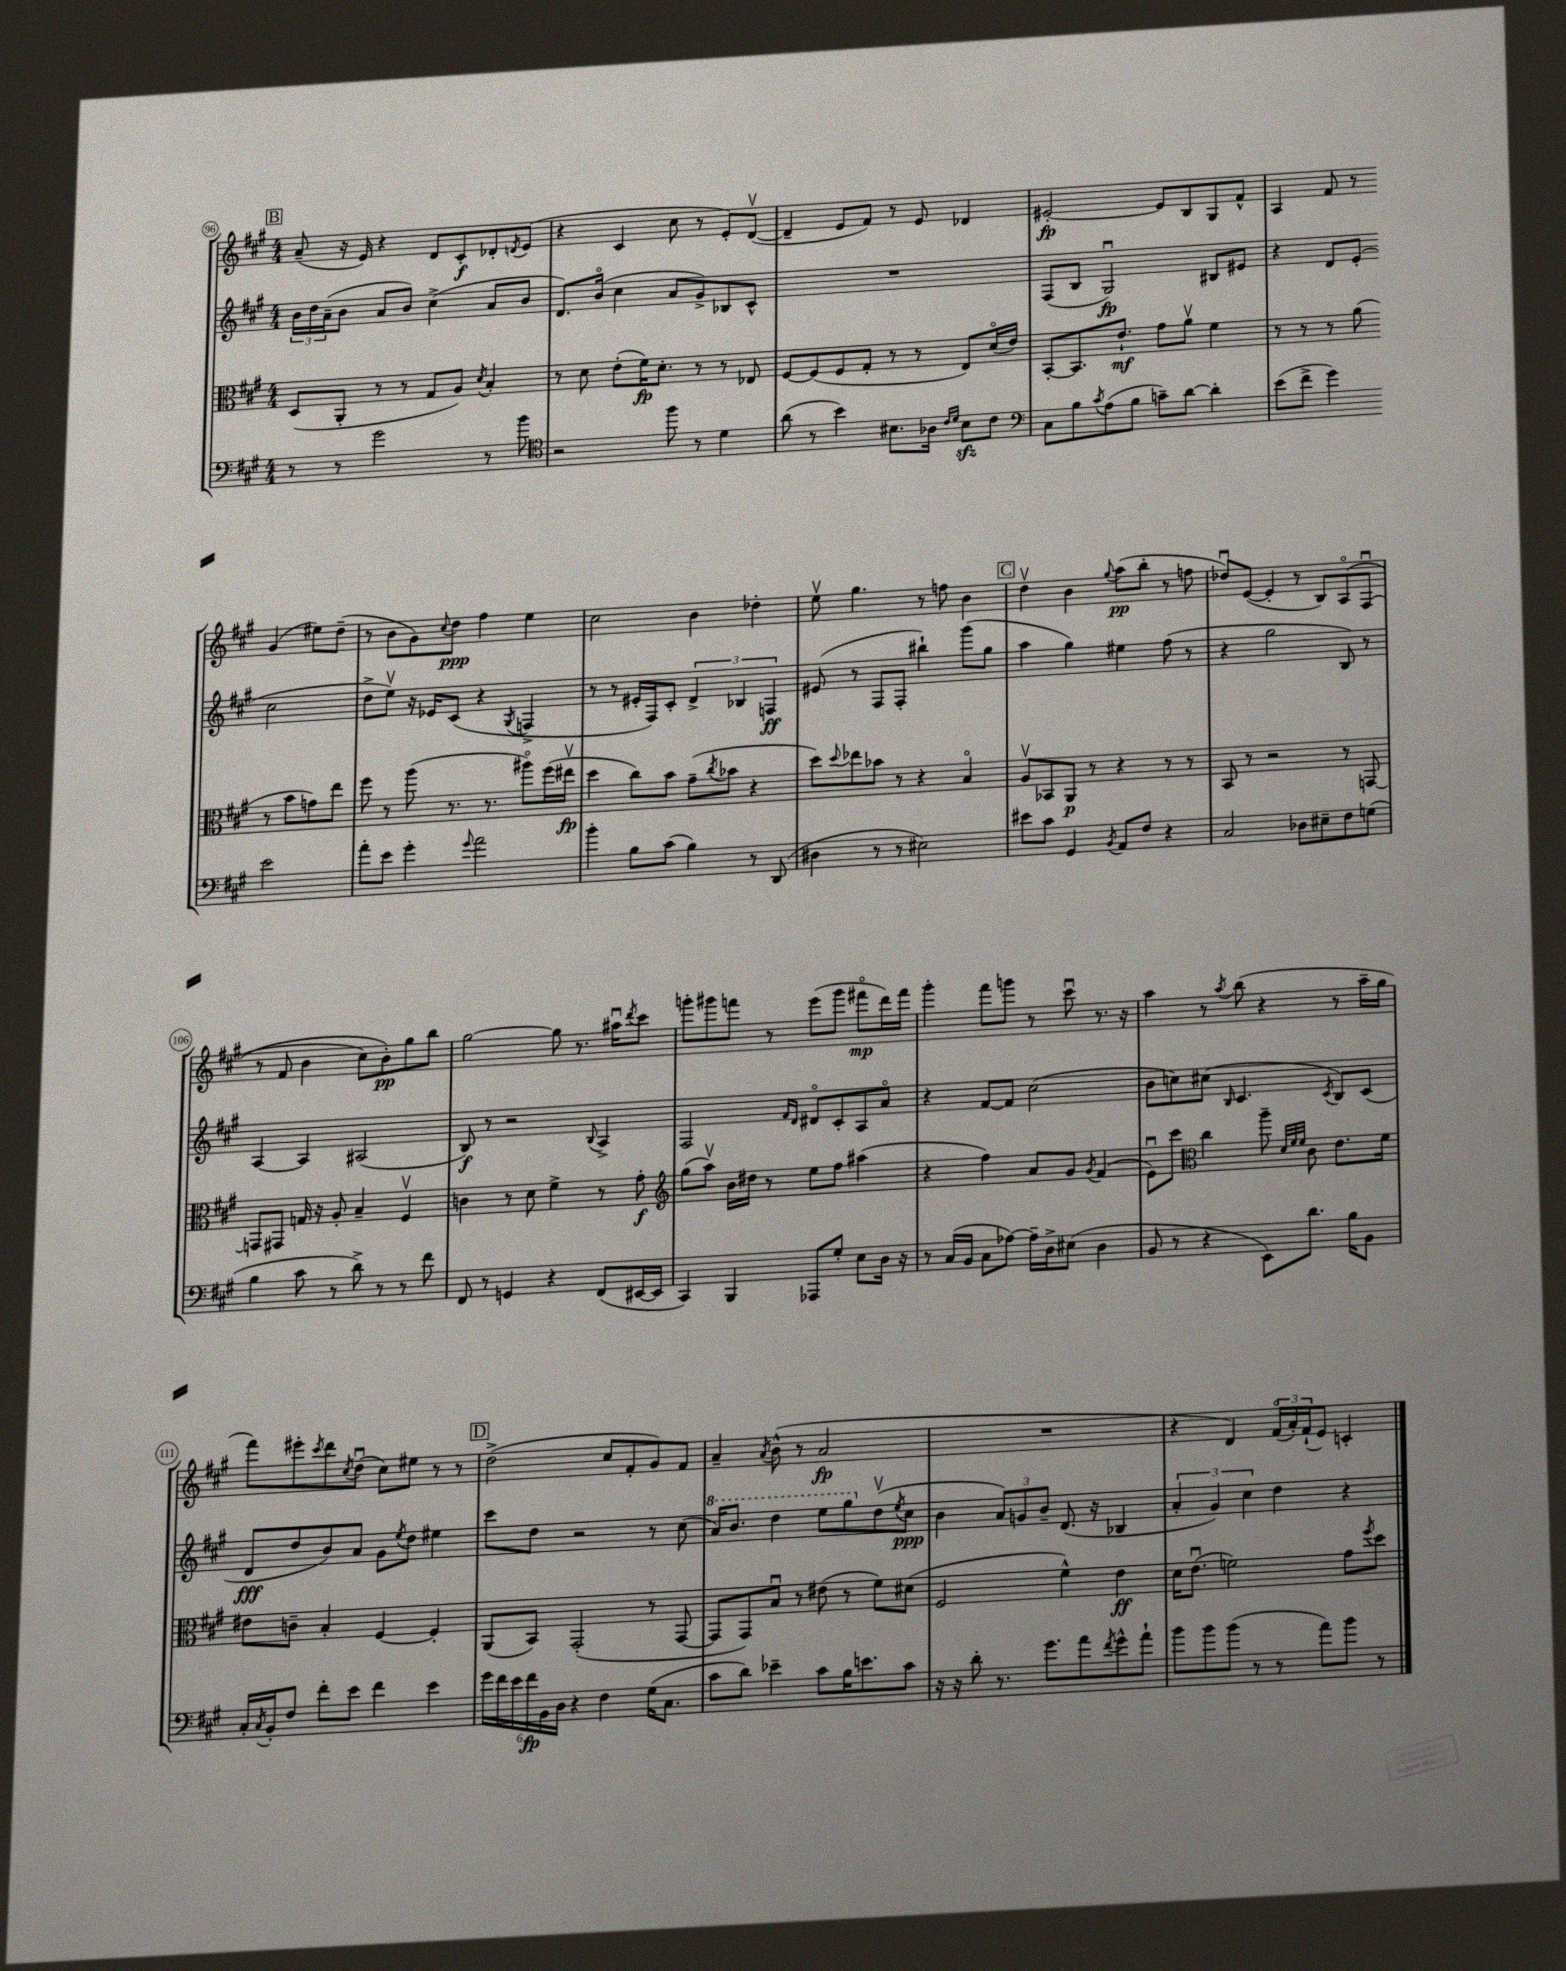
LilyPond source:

<<
\new StaffGroup <<
\new Staff = "s0" {
    \clef treble \key a \major \numericTimeSignature \time 4/4
    \mark \markup { \box "B" } a'8--( r16 e'16) r4 d'8 cis'8-.\f des'8-. \acciaccatura { d'8 } e'8( |
    r4 cis'4 cis''8 r8 e'8-.) d'8~\upbow( |
    d'4-- e'8 fis'8) r8 e'8 des'4 |
    eis'2~-.\fp eis'8 b8 gis8 fis'8-^ |
    a4 fis'8 r8 gis'4( eis''8) d''8--( |
    r8 b'8 gis'8) \appoggiatura { cis''8 } d''8\ppp fis''4 e''4 |
    cis''2 b'4 des''4-. |
    e''8\upbow gis''4. r8 f''8 b'4 |
    \mark \markup { \box "C" } d''4\upbow b'4 \appoggiatura { gis''8 } a''8\pp( b''8-. r8 f''8 |
    des''8\downbow) e'8~( e'4-. r8 b8) a8\flageolet\( fis8\downbow( |
    r8 fis'8 b'4 cis''8) b'8-.\pp\) gis''8 b''8 |
    gis''2~ gis''8 r8. ais''16\downbow \acciaccatura { d'''8 } cis'''8 |
    g'''8-. gis'''8 f'''8 r8 e'''8( gis'''8 fis'''8\flageolet\mp d'''16) fis'''16 |
    gis'''4-. fis'''8 g'''8 r8 cis'''8\downbow r8. r16 |
    a''4 r8 \acciaccatura { a''8 } b''8( r4 r8 a''16-- gis''16 |
    fis'''8) eis'''8-. \acciaccatura { cis'''8 } d'''8 \acciaccatura { cis''8 } d''8\downbow( cis''8) eis''8 r8 r8 |
    \mark \markup { \box "D" } d''2->( cis''8 fis'8-. gis'8) fis'8 |
    a'4-- \acciaccatura { a'8 } b'8-^( r8 a'2\fp |
    R1 |
    r4 d'4) \tuplet 3/2 { fis'16\flageolet( a'16-.) fis'16-!( } e'8) c'4-. \bar "|." |
}
\new Staff = "s1" {
    \clef treble \key a \major \numericTimeSignature \time 4/4
    \mark \markup { \box "B" } \tuplet 3/2 { b'16 d''16 a'16--( } b'8 a'8 b'8) cis''4->( a'8 b'8 |
    d'8.) b'16\flageolet( cis''4 a'8 gis'8->) bes8 cis'8-^ |
    R1 |
    fis8( b8 gis2\downbow\fp) bis8 eis'8 |
    r4 d'8 e'8-.( cis''2 |
    d''8-> e''8\upbow) r16 ees'16 cis'8( r4 \acciaccatura { gis8 } f4-> |
    r8 r8 eis'16-. fis16) cis'8-. \tuplet 3/2 { d'4-> bes4 f4\ff } |
    eis'8( r8 fis8 fis8-. bis''4-!) gis'''8( gis''8 |
    \mark \markup { \box "C" } a''4 gis''4) eis''4 fis''8( r8 |
    r4 gis''2 b8) r8 |
    a4~ a4 ais2( |
    b8\f) r8 r2 \appoggiatura { b8 } a4-> |
    fis2 \grace { fis'16 d'16 } dis'8\flageolet cis'8-. a8 a'8\flageolet |
    r4 fis'8~ fis'8 cis''2( |
    b'8 c''8) cis''8( \grace { b16 } cis'4. \acciaccatura { cis'8 } b8) cis'8( |
    d'8\fff d''8 b'8) a'8 gis'8 \acciaccatura { e''8 } d''8 eis''4 |
    \mark \markup { \box "D" } cis'''8 d''8 r2 r8 cis''8( |
    \ottava #1 a''16) b''8. d'''4 e'''8 gis'''8 \ottava #0 d''8\upbow( \acciaccatura { e''8 } cis''8\ppp |
    b'4 \tuplet 3/2 { a'8) g'8 b'8-- } d'8.( r16 bes4 |
    \tuplet 3/2 { a'4-. gis'4) cis''4 } d''4 r4 \bar "|." |
}
\new Staff = "s2" {
    \clef alto \key a \major \numericTimeSignature \time 4/4
    \mark \markup { \box "B" } d8( a,8-. r8 r8 gis8 a8) \acciaccatura { d'8 } b4-. |
    r8 d'8 e'8-.( fis'16\fp) d'8.-. r8 r8 ees8 |
    fis8~ fis8( fis8 gis8-. r8 r8 e8) d'16\flageolet( e'16) |
    b,8~-. b,8. e'8.-!\mf gis'8 a'8\upbow fis'4 |
    r8 r8 r8 a'8( r8 b'8 g'8) e''8 |
    fis''8 r8 a''8( r8. r8. ais''8\flageolet) fis''16( eis''16\upbow\fp |
    d''4 cis''8) b'8 gis'8--( \acciaccatura { cis''8 } bes'8 r4 |
    d''8) \appoggiatura { d''8 } ees''8 bes'8 r8 r4 b4\flageolet |
    \mark \markup { \box "C" } a8\upbow bes,8 a,8\p r8 r4 r8 r8 |
    b,8 r8 r2 r8 g,8~ |
    g,8 gis,8 g16 r16 a8-. b4-- fis4\upbow |
    c'4 r8 d'8 fis'4-> r8 gis'8-.\f |
    \clef treble gis''8( a''8\upbow) b'16 dis''16 r8 e''8 fis''8 ais''4( |
    r4 fis''4) a'8 gis'8 \acciaccatura { gis'8 } fis'4( |
    e'8\downbow) cis'''8 \clef alto cis''4 a''8-- \grace { d'32 fis'32 fis'32 } cis'8 e'8. fis'16 |
    eis'8 c'8-- b4-. fis4~ fis4-. |
    \mark \markup { \box "D" } a,8( b,8) gis,2-.( r8 gis,8~ |
    gis,8 gis,8) b8\downbow r8 eis'8( r8 fis'8) dis'8( |
    fis2 fis'4-^) e'4\ff |
    d'16 e'8.\downbow( f'2) gis'8 \acciaccatura { fis''8 } d''8 \bar "|." |
}
\new Staff = "s3" {
    \clef bass \key a \major \numericTimeSignature \time 4/4
    \mark \markup { \box "B" } r8 r8 gis'2 r8 b'8 |
    \clef tenor r2 fis''8 r8 d'4 |
    a'8( r8 b'4) bis8. aes16 \grace { cis'16 d'16 } bis8\sfz cis'8 |
    \clef bass cis8 b8 \acciaccatura { cis'8 } a8( b8 c'8--) d'8~ d'4-. |
    e'8( fis'8-> gis'4) e'2 |
    a'8-. e'8 gis'4-. \appoggiatura { gis'8 } a'2 |
    b'4-. b8 cis'8( b4) r8 d,8( |
    dis4 r8 r8 eis2) |
    \mark \markup { \box "C" } eis'8 cis'8 gis,4 \acciaccatura { b,8 } a,8 fis8 r4 |
    cis2 des8 eis8-- fis8 g8( |
    b4 cis'8 r8 d'8->) r8 r8 fis'8 |
    fis,8 r8 g,4 r4 fis,8( eis,16~ eis,16 |
    cis,4) b,,4 aes,,8 gis8-. e8 d16 r16 |
    r8 cis16( b,16 cis8 aes8~) aes16-- d16-> eis8( d4 |
    b,8 r8 r4 e,8) d'8. b16 b,8 |
    cis16-. \acciaccatura { cis8 } b,16-. fis8 fis'8-. e'8 fis'4 e'4 |
    \mark \markup { \box "D" } \tuplet 6/4 { gis'16 fis'16 e'16 fis'16\fp b,16 d16 } r4 fis4 gis16( cis8. |
    cis'8 d'8) ees'4-- cis'8 b16 e'8. cis'8 |
    r16 r16 d'8-. r8. gis'8. a'8 \acciaccatura { fis'8 } gis'8-^ a'8-! |
    b'8 b'8 b'8( r8 r8 a'8) b'8 r8 \bar "|." |
}
>>
>>
\layout { \context { \Score currentBarNumber = #96 \override BarNumber.stencil = #(make-stencil-circler 0.1 0.3 ly:text-interface::print) } }
